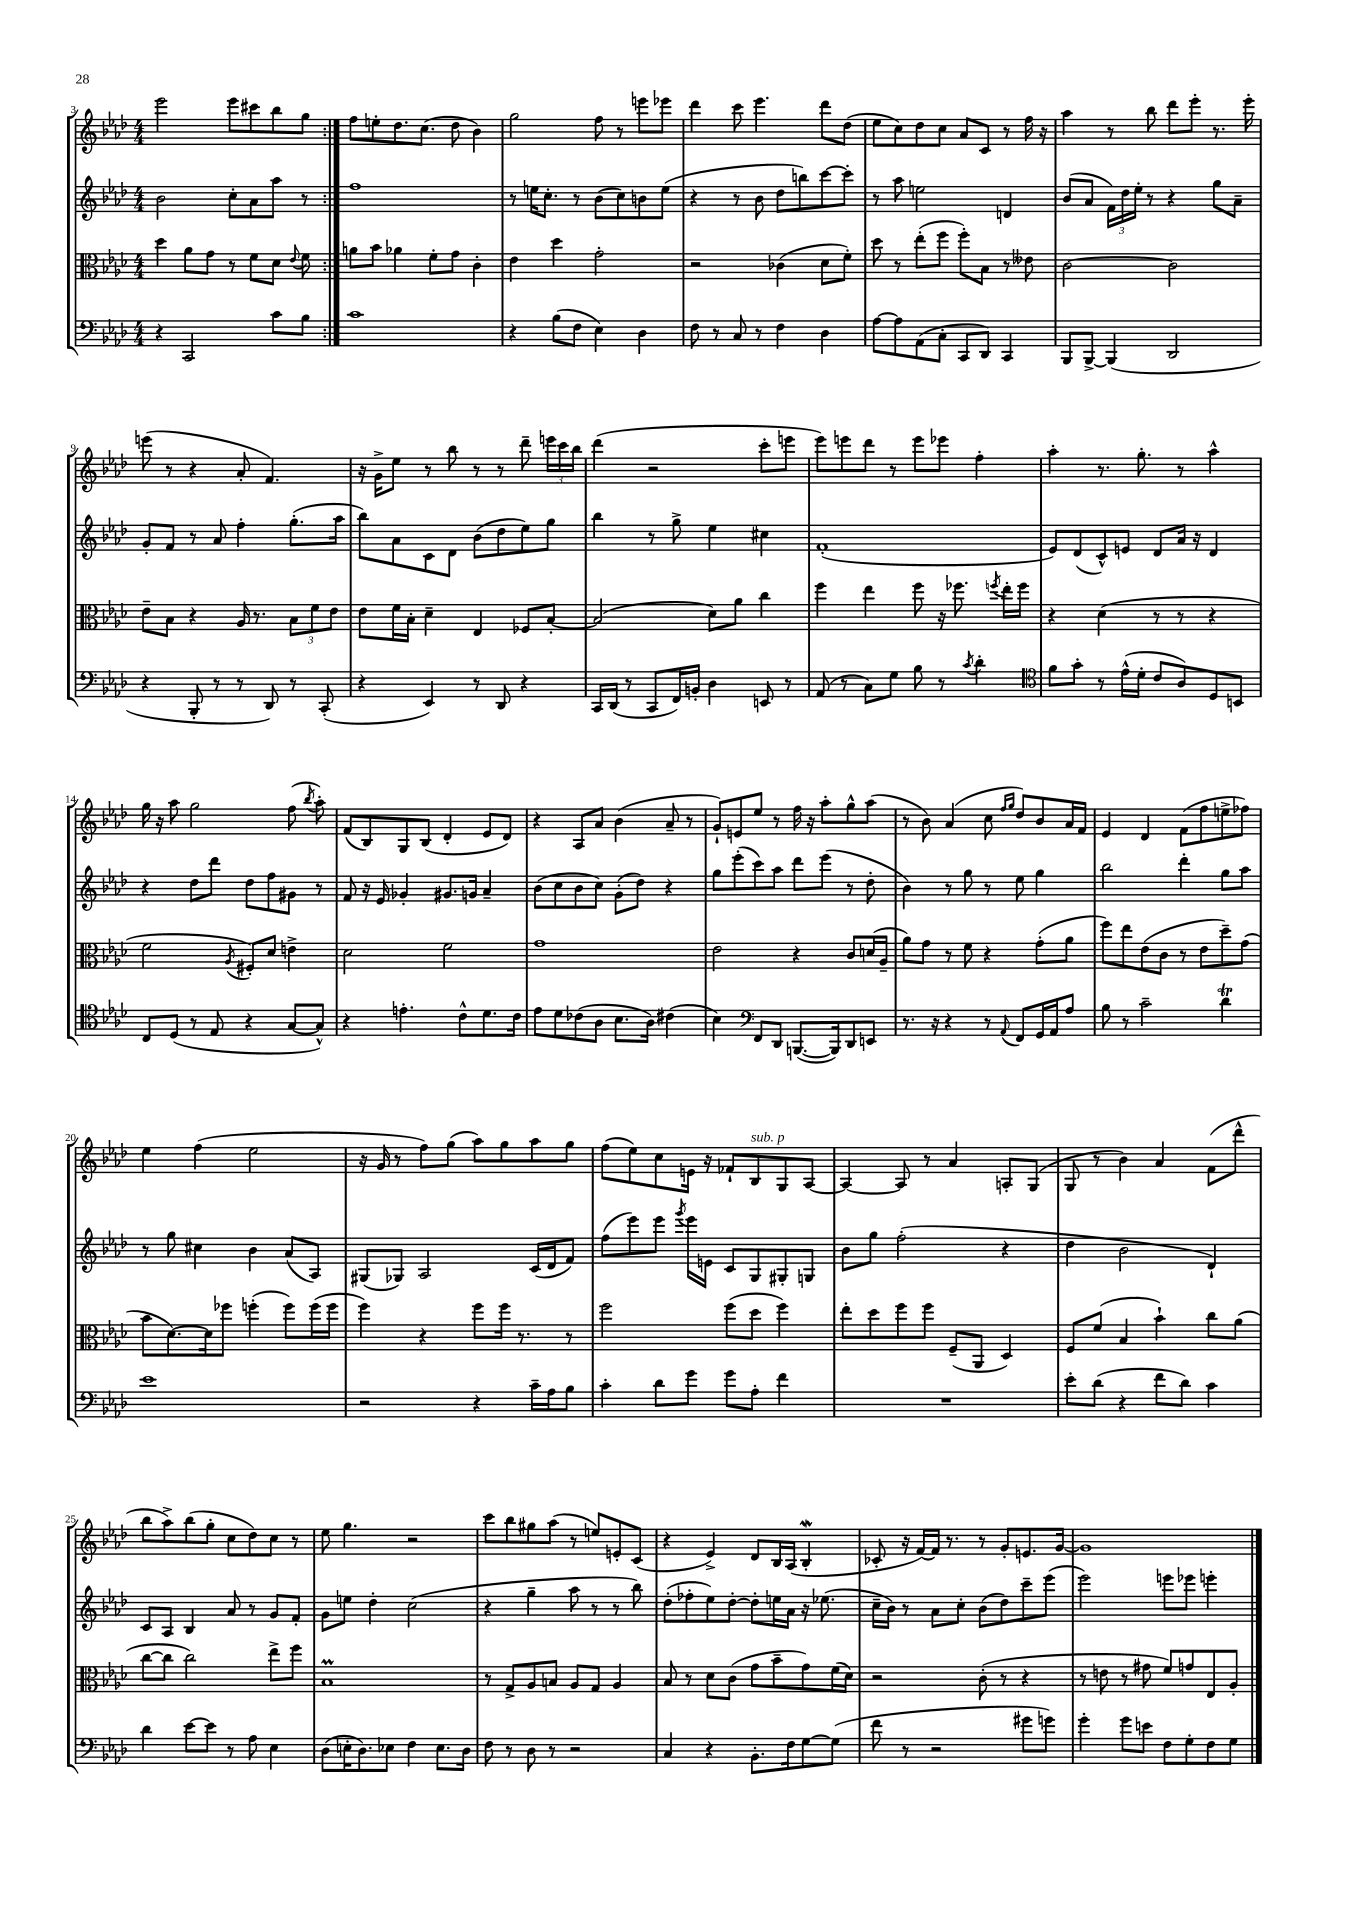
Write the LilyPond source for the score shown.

<<
\new StaffGroup <<
\new Staff = "s0" {
    \clef treble \key aes \major \numericTimeSignature \time 4/4
    \autoBeamOff \repeat volta 2 { ees'''2 ees'''8[ cis'''8 bes''8 g''8] | }
    f''8[ e''8-. des''8. c''8.]( des''8 bes'4) |
    g''2 f''8 r8 e'''8[ ees'''8] |
    des'''4 c'''8 ees'''4. des'''8[ des''8]( |
    ees''8[ c''8) des''8 c''8] aes'8[ c'8] r8 f''16 r16 |
    aes''4 r8 bes''8 des'''8[ ees'''8]-. r8. ees'''16-. |
    e'''8( r8 r4 aes'8-. f'4.) |
    r16 g'16[-> ees''8] r8 bes''8 r8 r8 des'''8-- \tuplet 3/2 { e'''16[ c'''16 bes''16] } |
    des'''4( r2 c'''8[-. e'''8] |
    ees'''8[) e'''8 des'''8] r8 e'''8[ ees'''8] f''4-. |
    aes''4-. r8. g''8.-. r8 aes''4-^ |
    g''16 r16 aes''8 g''2 f''8( \acciaccatura { bes''8 } aes''8-.) |
    f'8[( bes8) g8 bes8]( des'4-. ees'8[ des'8]) |
    r4 aes8[ aes'8] bes'4( aes'8-- r8 |
    g'8[-!) e'8 ees''8] r8 f''16 r16 aes''8[-. g''8-^ aes''8]( |
    r8 bes'8) aes'4( c''8 \grace { f''16[ g''16] } des''8[) bes'8 aes'16 f'16] |
    ees'4 des'4 f'8[( f''8 e''8-> fes''8]) |
    ees''4 f''4( ees''2 |
    r16 g'16 r8 f''8[) g''8]( aes''8[) g''8 aes''8 g''8] |
    f''8[( ees''8) c''8 e'16] r16 fes'8[-! bes8^\markup { \italic "sub. p" } g8 aes8]~ |
    aes4~ aes8 r8 aes'4 a8[-. g8]( |
    g8 r8 bes'4) aes'4 f'8[( des'''8]-^ |
    bes''8[ aes''8->) bes''8( g''8]-. c''8[ des''8) c''8] r8 |
    ees''8 g''4. r2 |
    c'''8[ bes''8 gis''8 aes''8]( r8 e''8[) e'8-. c'8]( |
    r4 ees'4->) des'8[ bes16 aes16]( bes4-.\mordent |
    ces'8-. r16 f'16[~) f'16] r8. r8 g'8[-. e'8. g'16]~ |
    g'1 \bar "|." |
}
\new Staff = "s1" {
    \clef treble \key aes \major \numericTimeSignature \time 4/4
    \autoBeamOff \repeat volta 2 { bes'2 c''8[-. aes'8 aes''8] r8 | }
    f''1 |
    r8 e''16[ c''8.]-. r8 bes'8[( c''8) b'8 e''8]( |
    r4 r8 bes'8 des''8[ b''8) c'''8~ c'''8]-. |
    r8 aes''8 e''2 d'4 |
    bes'8[( aes'8] \tuplet 3/2 { f'16[) des''16 ees''16]-. } r8 r4 g''8[ aes'8]-- |
    g'8[-. f'8] r8 aes'8 f''4-. g''8.[-.( aes''16] |
    bes''8[) aes'8 c'8 des'8] bes'8[( des''8 ees''8) g''8] |
    bes''4 r8 g''8-> ees''4 cis''4 |
    f'1-.( |
    ees'8[) des'8( c'8-^) e'8] des'8[ aes'16] r16 des'4 |
    r4 des''8[ des'''8] des''8[ f''8 gis'8] r8 |
    f'8 r16 ees'16 ges'4-. gis'8.[ g'16] aes'4-- |
    bes'8[( c''8 bes'8 c''8]) g'8[-.( des''8]) r4 |
    g''8[ ees'''8-.( c'''8) aes''8] des'''8[ ees'''8]( r8 des''8-. |
    bes'4) r8 g''8 r8 ees''8 g''4 |
    bes''2 des'''4-. g''8[ aes''8] |
    r8 g''8 cis''4 bes'4 aes'8[( aes8]) |
    gis8[( ges8]) aes2 c'16[( des'16 f'8]) |
    f''8[( ees'''8) ees'''8] \acciaccatura { g'''8 } ees'''16[ e'16] c'8[ g8 gis8-. g8] |
    bes'8[ g''8] f''2-.( r4 |
    des''4 bes'2 des'4-!) |
    c'8[ aes8] bes4 aes'8 r8 g'8[ f'8]-. |
    g'8[ e''8] des''4-. c''2( |
    r4 g''4-- aes''8 r8 r8 bes''8) |
    des''8[-.( fes''8-. ees''8) des''8]~-. des''8[-. e''16 aes'16] r16 ees''8.( |
    c''16[-- bes'16]) r8 aes'8[ c''8]-. bes'8[( des''8) c'''8-- ees'''8]( |
    ees'''2) e'''8[ ees'''8] e'''4-. \bar "|." |
}
\new Staff = "s2" {
    \clef alto \key aes \major \numericTimeSignature \time 4/4
    \autoBeamOff \repeat volta 2 { des''4 aes'8[ g'8] r8 f'8[ des'8] \appoggiatura { ees'8 } f'8 | }
    a'8[ bes'8] aes'4 f'8[-. g'8] c'4-. |
    ees'4 des''4 g'2-. |
    r2 ces'4( des'8[ f'8]-.) |
    des''8 r8 ees''8[-.( f''8] f''8[-.) bes8] r8 eeses'8 |
    c'2~ c'2 |
    ees'8[-- bes8] r4 aes16 r8. \tuplet 3/2 { bes8[ f'8 ees'8] } |
    ees'8[ f'16 bes16]-. des'4-- ees4 fes8[ bes8]~-. |
    bes2( des'8[) aes'8] c''4 |
    f''4 ees''4 f''8 r16 fes''8. \acciaccatura { f''8 } ees''16[-. f''16] |
    r4 des'4( r8 r8 r4 |
    f'2 \acciaccatura { aes8 } fis8[-.) des'8] e'4-> |
    des'2 f'2 |
    g'1 |
    ees'2 r4 c'8[ d'16( aes16]-- |
    aes'8[) g'8] r8 f'8 r4 g'8[-.( aes'8] |
    f''8[) ees''8 ees'8( c'8] r8 ees'8[ des''8--) g'8]( |
    bes'8[ des'8.~) des'16 fes''8] f''4-.( f''8[) f''16( f''16] |
    f''4) r4 f''8[ f''16] r8. r8 |
    f''2 f''8[( des''8] f''4) |
    ees''8[-. des''8 f''8 f''8] f8[--( aes,8] des4) |
    f8[ f'8]( bes4 bes'4-!) c''8[ aes'8]( |
    c''8[~ c''8] c''2) ees''8[-> f''8] |
    bes1\prall |
    r8 g8[-> aes8 b8] aes8[ g8] aes4 |
    bes8 r8 des'8[ c'8]( g'8[ bes'8-- g'8) f'16( des'16]) |
    r2 c'8-.( r8 r4 |
    r8 e'8 r8 gis'8 f'8[) g'8 ees8 aes8]-. \bar "|." |
}
\new Staff = "s3" {
    \clef bass \key aes \major \numericTimeSignature \time 4/4
    \autoBeamOff \repeat volta 2 { r4 c,2 c'8[ bes8] | }
    c'1 |
    r4 bes8[( f8] ees4) des4 |
    f8 r8 c8 r8 f4 des4 |
    aes8[~ aes8 aes,8( c8]-. c,8[ des,8]) c,4 |
    bes,,8[ bes,,8]~-> bes,,4( des,2 |
    r4 bes,,8-. r8 r8 des,8) r8 c,8-.( |
    r4 ees,4) r8 des,8 r4 |
    c,16[ des,16]( r8 c,8[ f,16) b,16]-. des4 e,8 r8 |
    aes,8( r8 c8[) g8] bes8 r8 \acciaccatura { c'8 } des'4-. |
    \clef tenor f'8[ g'8]-. r8 ees'16[-^( des'16]-. c'8[ aes8) des8 b,8] |
    c8[ des8]( r8 ees8 r4 g8[~ g8]-^) |
    r4 e'4.-. c'8[-^ des'8. c'16] |
    ees'8[ des'8 ces'8( aes8] bes8.[ aes16]) cis'4( |
    bes4) \clef bass f,8[ des,8] b,,8.[~( b,,16) des,8 e,8] |
    r8. r16 r4 r8 \appoggiatura { aes,8 } f,8[ g,16 aes,16 aes8] |
    bes8 r8 c'2-- des'4\trill |
    ees'1 |
    r2 r4 c'16[-- aes16 bes8] |
    c'4-. des'8[ g'8] g'8[ aes8]-. f'4 |
    R1 |
    ees'8[-. des'8]( r4 f'8[ des'8]) c'4 |
    des'4 ees'8[~ ees'8] r8 aes8 ees4 |
    des8[( e16-. des8.) ees8] f4 ees8.[ des16] |
    f8 r8 des8 r8 r2 |
    c4 r4 bes,8.[-. f16 g8~ g8]( |
    f'8 r8 r2 gis'8[ g'8]) |
    g'4-. g'8[ e'8] f8[ g8-. f8 g8] \bar "|." |
}
>>
>>
\layout { \context { \Score currentBarNumber = #3 } }
